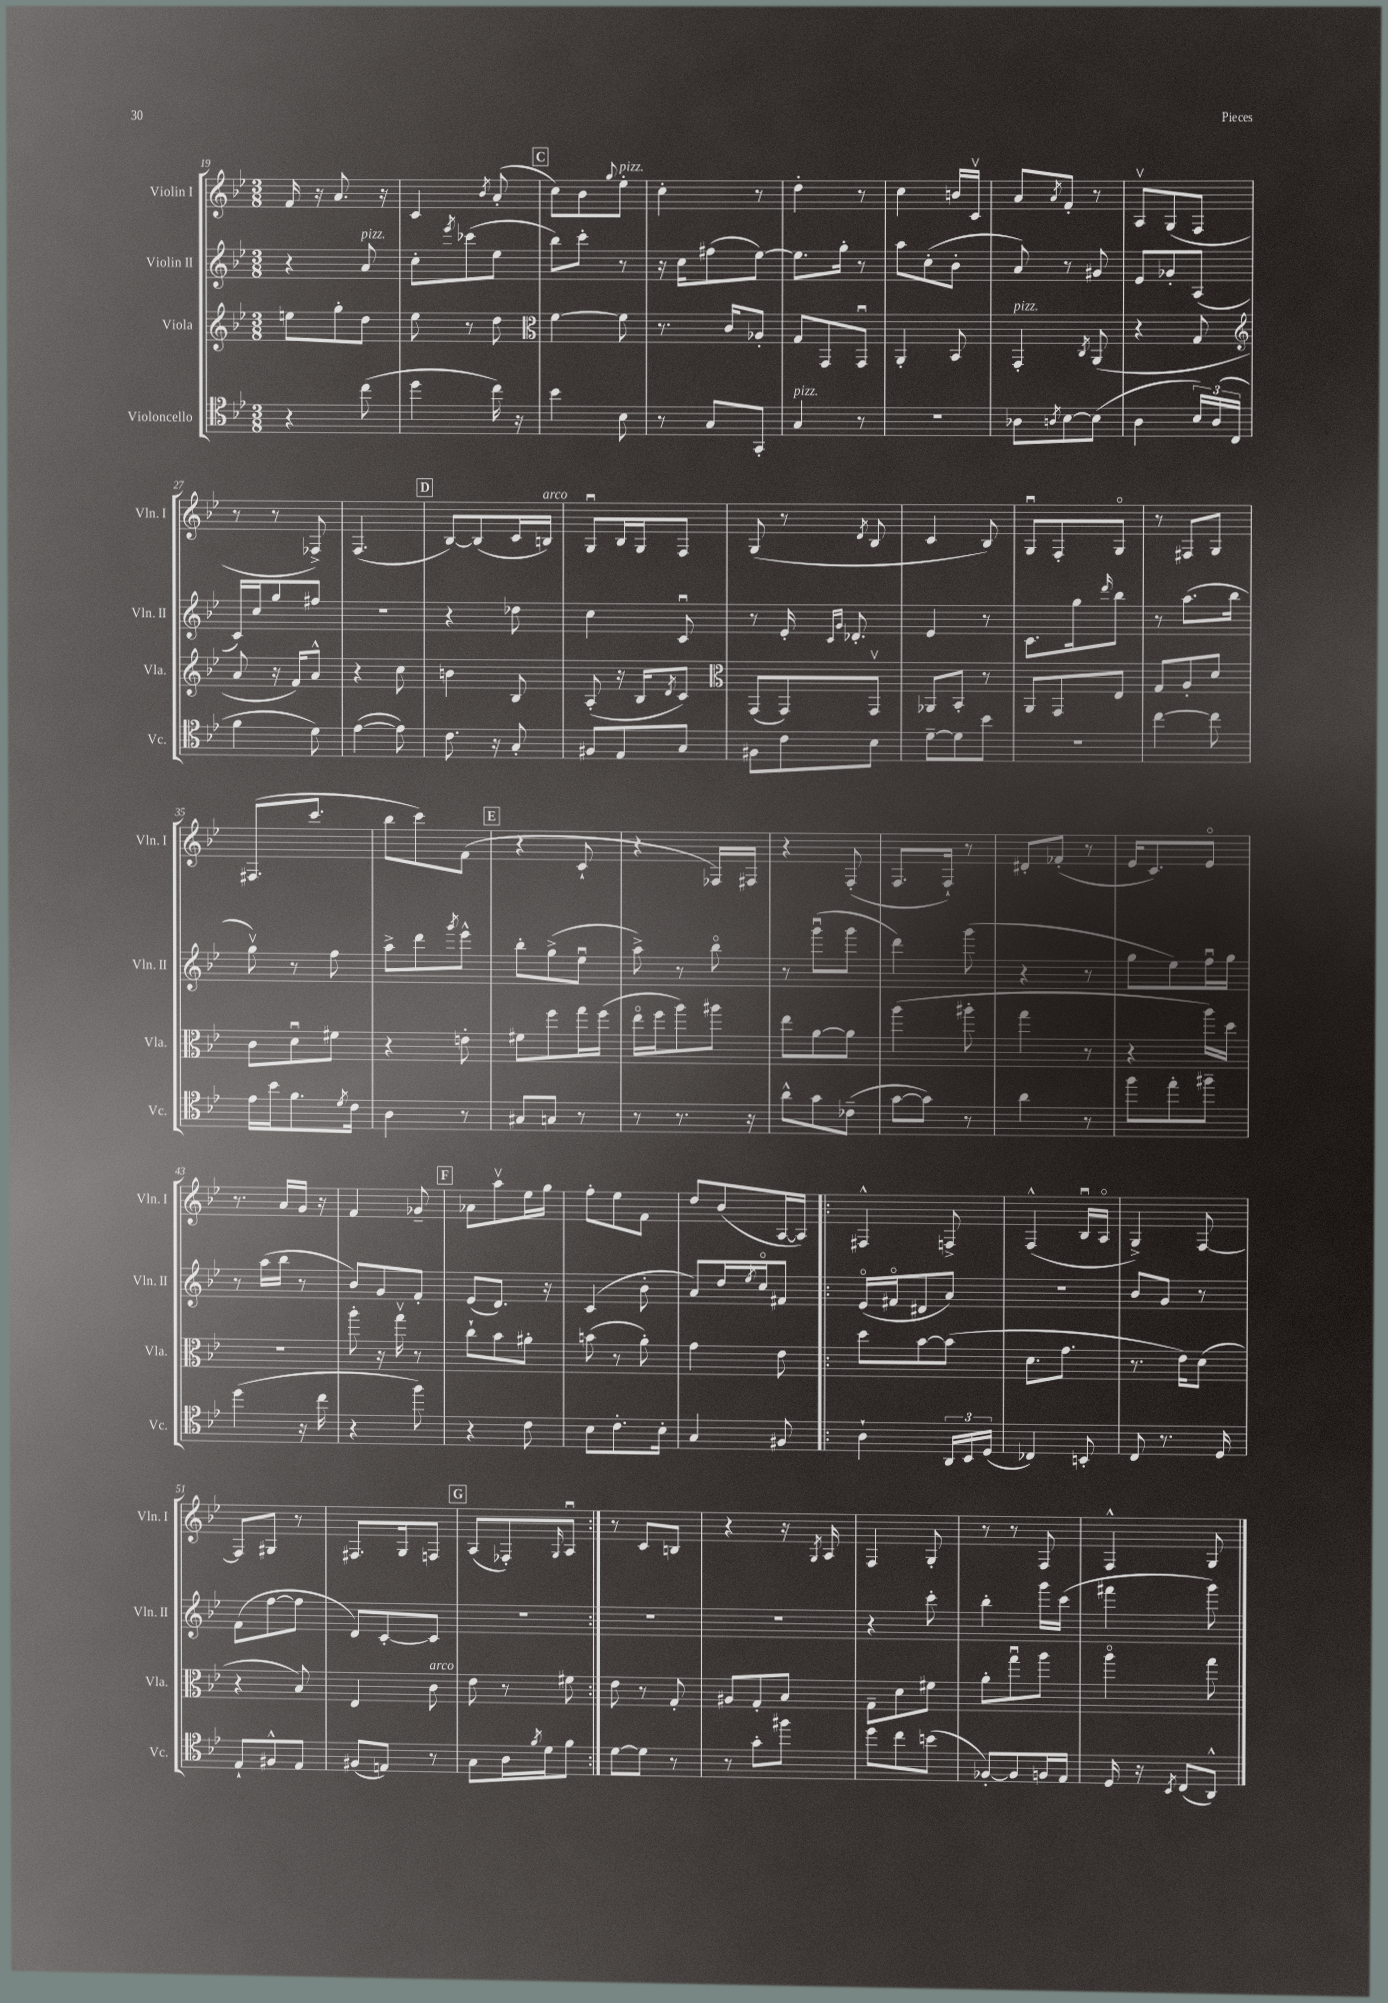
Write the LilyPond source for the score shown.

<<
\new StaffGroup <<
\new Staff = "s0" \with { instrumentName = "Violin I" shortInstrumentName = "Vln. I" } {
    \clef treble \key bes \major \numericTimeSignature \time 3/8
    f'16 r16 a'8. r16 |
    c'4 \acciaccatura { bes'8 } a'8-.( |
    \mark \markup { \box "C" } c''8) bes'8 \appoggiatura { g''8 } ees''8-.^\markup { \italic "pizz." } |
    c''4-. r8 |
    d''4-. r8 |
    c''4 b'16 c'16\upbow |
    a'8 \acciaccatura { a'8 } f'8-. r8 |
    a8\upbow g8( f8 |
    r8 r8 fes8->) |
    f4.( |
    \mark \markup { \box "D" } bes8~) bes8( c'16 b16^\markup { \italic "arco" }) |
    g8\downbow bes16 g16 f8 |
    g8( r8 \acciaccatura { d'8 } bes8 |
    c'4 bes8) |
    g8\downbow f8-. g8\flageolet |
    r8 fis8 g8 |
    fis8.( c'''8. |
    bes''8 c'''8) f'8( |
    \mark \markup { \box "E" } r4 c'8-! |
    r4 fes16) fis16 |
    r4 f8-.( |
    f8. f16-!) r8 |
    dis'8-. fes'8-.( r8 |
    ees'16 c'8.) ees'8\flageolet |
    r8. a'16 g'16 r16 |
    f'4 ges'8-- |
    \mark \markup { \box "F" } aes'8 a''8\upbow ees''16 g''16 |
    f''8-. ees''8 f'8 |
    d''8 bes'8( a16~ a16) |
    \repeat volta 2 { fis4-^ f8-> |
    f4-^( bes16\downbow a16\flageolet |
    g4->) f8~ |
    f8 gis8 r8 |
    fis8. g16 f8 |
    \mark \markup { \box "G" } a8( fes8-.) \grace { g16 } a8\downbow | }
    r8 c'8 b8 |
    r4 r16 \acciaccatura { g8 } a16 |
    f4 g8-. |
    r8 r8 f8 |
    f4-^ g8 \bar "|." |
}
\new Staff = "s1" \with { instrumentName = "Violin II" shortInstrumentName = "Vln. II" } {
    \clef treble \key bes \major \numericTimeSignature \time 3/8
    r4 a'8^\markup { \italic "pizz." } |
    c''8-. \acciaccatura { ees'''8 } ces'''8( ees''8 |
    \mark \markup { \box "C" } bes''8) c'''8-. r8 |
    r16 c''16 fis''8( ees''8~) |
    ees''8. g''16-. r8 |
    a''8 c''8-.( bes'8-. |
    a'8) r8 gis'8 |
    ees'8 ges'8-. a8( |
    c'16) c''16 g''8 fis''8 |
    R4. |
    \mark \markup { \box "D" } r4 des''8 |
    c''4 c'8\downbow |
    r8 ees'16-. \grace { c'16 g'16 } des'8.-. |
    ees'4 r8 |
    c'8. g''16 \grace { d'''16 } bes''8 |
    r8 a''8.( bes''16 |
    g''8\upbow) r8 f''8 |
    a''8-> d'''8 \acciaccatura { g'''8 } ees'''8-^ |
    \mark \markup { \box "E" } bes''8-. g''8->( ees''8\downbow |
    a''8->) r8 bes''8\flageolet |
    r8 g'''8\downbow( g'''8 |
    d'''4) g'''8( |
    r4 r8 |
    g''8 ees''8) f''16\downbow g''16 |
    r8 a''16( bes''16 r8 |
    bes'8) g'8 f'8-. |
    \mark \markup { \box "F" } ees'8( d'8.) r16 |
    c'4( bes'8-. |
    a'8) d''16 \acciaccatura { ees''8 } c''16\flageolet fis'8 |
    \repeat volta 2 { ees'16\flageolet( fis'16\flageolet dis'8 a'8) |
    r4. |
    bes'8 g'8 r8 |
    f'8( f''8~ f''8 |
    d'8) c'8~-. c'8 |
    \mark \markup { \box "G" } R4. | }
    R4. |
    R4. |
    r4 c'''8-. |
    bes''4-. g'''16 c'''16( |
    fis'''4 g'''8) \bar "|." |
}
\new Staff = "s2" \with { instrumentName = "Viola" shortInstrumentName = "Vla." } {
    \clef treble \key bes \major \numericTimeSignature \time 3/8
    e''8 g''8-. d''8 |
    ees''8 r8 d''8 |
    \mark \markup { \box "C" } \clef alto f'4~ f'8 |
    r8. c'16 aes8-. |
    g8 g,8 g,8\downbow |
    a,4-. bes,8 |
    g,4-.^\markup { \italic "pizz." } \acciaccatura { c8 } a,8( |
    r4 g8 |
    \clef treble a'8 r16 f'16) a'8-^ |
    r4 c''8 |
    \mark \markup { \box "D" } b'4 bes8 |
    a8-.( r16 bes16 \acciaccatura { d'8 } c'8) |
    \clef alto g,8( g,8) g,8\upbow |
    aes,8 bes,8-. r8 |
    a,8 g,8 ees8 |
    g8 a8-. d'8 |
    c'8 d'8\downbow fis'8 |
    r4 e'8-. |
    \mark \markup { \box "E" } fis'8 f''8 g''16 f''16( |
    ees''16\flageolet f''16 a''8) ais''8 |
    ees''8 a'8~ a'8 |
    a''4( ais''8-. |
    g''4 r8 |
    r4 a''16) d''16 |
    R4. |
    a''8-. r16 g''16\upbow r8 |
    \mark \markup { \box "F" } c''8-! bes'8 ais'8-. |
    b'8( r8 a'8-.) |
    g'4 ees'8 |
    \repeat volta 2 { d''8 bes'8~ bes'8( |
    d'8. g'8. |
    r8. ees'16) d'8( |
    r4 bes8) |
    ees4 c'8^\markup { \italic "arco" } |
    \mark \markup { \box "G" } ees'8 r8 fis'8 | }
    ees'8 r8 g8-. |
    ais8 g8-. bes8 |
    g8-- d'8 fis'8 |
    a'8-. g''8\downbow a''8 |
    a''4\flageolet g''8 \bar "|." |
}
\new Staff = "s3" \with { instrumentName = "Violoncello" shortInstrumentName = "Vc." } {
    \clef tenor \key bes \major \numericTimeSignature \time 3/8
    r4 c''8( |
    d''4 c''16) r16 |
    \mark \markup { \box "C" } bes'4 bes8 |
    r8 g8 g,8-. |
    g4^\markup { \italic "pizz." } r8 |
    r4. |
    aes8 \acciaccatura { a8 } bes8~ bes8( |
    a4 \tuplet 3/2 { bes16) a16( c16 } |
    f'4 d'8) |
    ees'4~( ees'8) |
    \mark \markup { \box "D" } c'8. r16 g8-. |
    fis8 ees8 g8 |
    fis8 c'8 bes8 |
    d'8~-- d'8 bes'8 |
    r4. |
    c''4~ c''8 |
    ees'16 bes'16 f'8. \acciaccatura { d'8 } c'16 |
    a4 r8 |
    \mark \markup { \box "E" } gis8 g8 r8 |
    r8 r8. r16 |
    a'8-^ g'8 ces'8--( |
    g'8~ g'8) r8 |
    a'4 r8 |
    f''8 ees''8-. fis''8-- |
    d''4( r16 c''16 |
    r4 f''8) |
    \mark \markup { \box "F" } r4 c'8 |
    bes8 c'8.-. bes16-. |
    g4 fis8 |
    \repeat volta 2 { a4-! \tuplet 3/2 { a,16 bes,16 d16( } |
    ces4) b,8-. |
    c8 r8. d16 |
    ees8-! fis8-^ ees8 |
    fis8( e8) r8 |
    \mark \markup { \box "G" } g8 a16 \acciaccatura { f'8 } d'16 f'8 | }
    d'8~ d'8 r8 |
    r8 g'8-. fis''8 |
    d''8 c''8 b'8( |
    fes8~-.) fes8 f16 ees16 |
    d16 r16 \acciaccatura { bes,8 } c8( a,8-^) \bar "|." |
}
>>
>>
\layout { \context { \Score currentBarNumber = #19 } }
